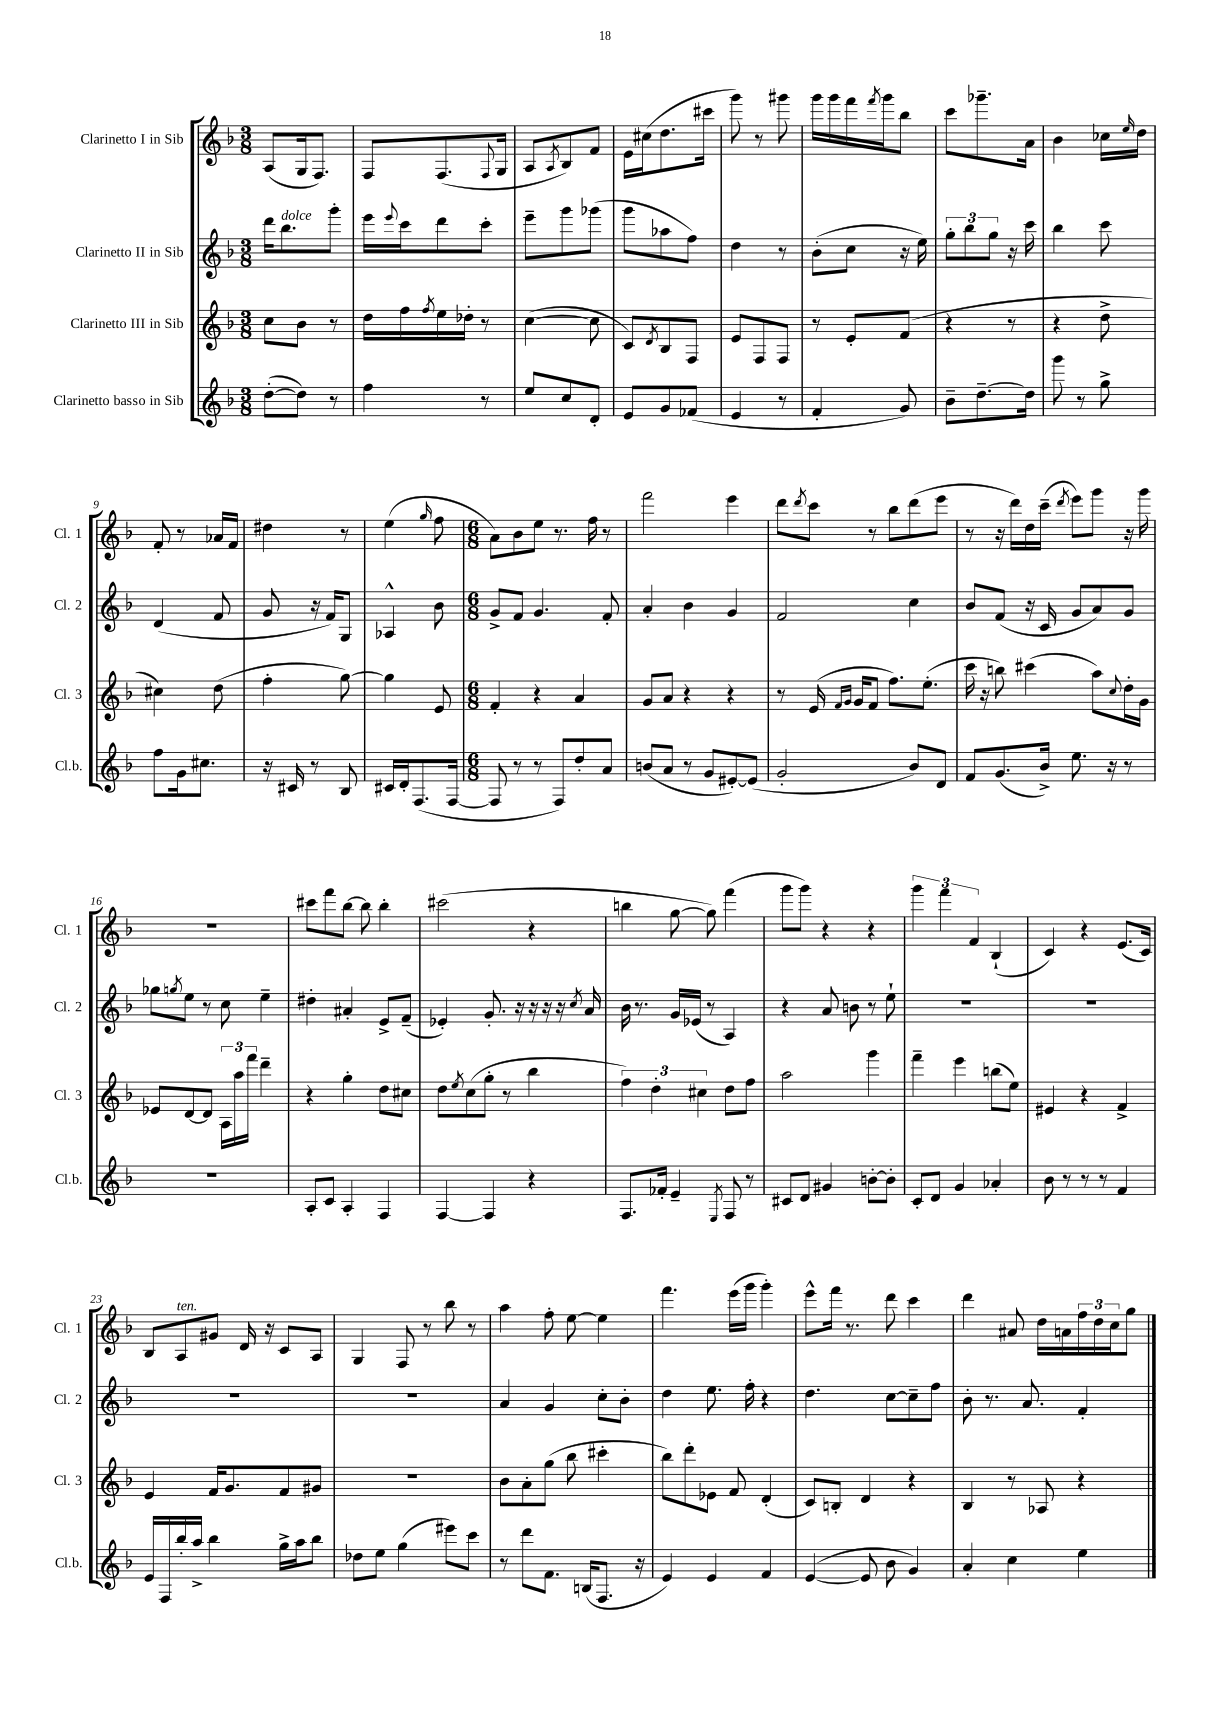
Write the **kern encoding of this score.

**kern	**kern	**kern	**kern
*staff4	*staff3	*staff2	*staff1
*clefG2	*clefG2	*clefG2	*clefG2
*k[b-]	*k[b-]	*k[b-]	*k[b-]
*M3/8	*M3/8	*M3/8	*M3/8
([8dd'	8cc	16ddd	(8A
.	.	8.bb-	.
8dd])	8b-	.	16G
.	.	.	8.F)
8r	8r	8ggg'	.
=	=	=	=
4ff	16dd	16eee	8F
.	.	8qqeee	.
.	16ff	16ccc	.
.	8qff	.	.
.	16ee	8ddd	(8.F
.	16dd-'	.	.
8r	8r	8ccc'	.
.	.	.	8qqF
.	.	.	16G
=	=	=	=
8ee	([4cc	8eee~	8A
.	.	.	8qA
8cc	.	8ggg	8B-)
8d'	8cc]	(8ggg-	8f
=	=	=	=
8e	8c)	8ggg	16e
.	.	.	(16cc#
.	8qd	.	.
8g	8B-	8aa-	8.dd
(8f-	8F	8ff)	.
.	.	.	16ccc#
=	=	=	=
4e	8e	4dd	8ggg)
.	8F	.	8r
8r	8F	8r	8ggg#
=	=	=	=
4f'	8r	(8b-'	16ggg
.	.	.	16ggg
.	8e'	8cc	16fff
.	.	.	8qfff
.	.	.	16ggg
8g)	(8f	16r	8bb-
.	.	16ee)	.
=	=	=	=
8b-~	4r	12gg'	8ccc
.	.	12bb-	.
[8.dd~	.	.	8.ggg-~
.	.	12gg	.
.	8r	16r	.
16dd]	.	16ccc	16a
=	=	=	=
8ggg	4r	4bb-	4b-
8r	.	.	.
8gg^	8dd^	8ccc	16cc-
.	.	.	16qqee
.	.	.	16dd
=	=	=	=
8ff	4cc#)	(4d	8f'
16g	.	.	8r
8.cc#	.	.	.
.	(8dd	8f	16a-
.	.	.	16f
=	=	=	=
16r	4ff'	8g	4dd#
16c#	.	.	.
8r	.	16r	.
.	.	16f)	.
8B-	[8gg)	8G	8r
=	=	=	=
16c#	4gg]	4A-^^	(4ee
16d'	.	.	.
(8.F	.	.	.
.	.	.	16qqgg
.	8e	8b-	8ff
[16F	.	.	.
=	=	=	=
*M6/8	*M6/8	*M6/8	*M6/8
8F]	4f'	8g^	8a)
8r	.	8f	8b-
8r	4r	4.g	8ee
8F)	.	.	8.r
8dd'	4a	.	.
.	.	.	16ff
8a	.	8f'	8r
=	=	=	=
(8b	8g	4a'	2fff
8a	8a	.	.
8r	4r	4b-	.
8g	.	.	.
[8e#')	4r	4g	4eee
(8e#]	.	.	.
=	=	=	=
2g'	8r	2f	8ddd
.	.	.	8qddd
.	(16e	.	8ccc
.	16qqf	.	.
.	16qqg	.	.
.	16g	.	.
.	8f	.	8r
.	8.ff)	.	8bb-
8b-)	.	4cc	(8ddd
.	(8.ee'	.	.
8d	.	.	8eee
=	=	=	=
8f	16ccc	8b-	8r
.	16r	.	.
(8.g	8bb)	(8f	16r
.	.	.	16ddd)
.	(4ccc#	16r	16dd
16b-^)	.	16c	(16ccc~
.	.	.	8qddd
8.ee	.	8g	8eee)
.	8aa)	8a)	8ggg
16r	.	.	.
.	8qqcc	.	.
8r	16dd'	8g	16r
.	16g	.	16ggg
=	=	=	=
2.r	8e-	8gg-	2.r
.	.	8qgg	.
.	[8d	8ee	.
.	8d]	8r	.
.	24A	8cc	.
.	24aa	.	.
.	24fff	.	.
.	4ddd~	4ee~	.
=	=	=	=
8A'	4r	4dd#'	8ccc#
8c	.	.	8fff
4A'	4gg'	4a#'	[8bb-
.	.	.	8bb-]
4F	8dd	8e^	4bb-'
.	8cc#	(8f~	.
=	=	=	=
[4F	8dd	4e-')	(2ccc#
.	8qee	.	.
.	(8cc	.	.
4F]	8gg'	8.g'	.
.	8r	.	.
.	.	16r	.
4r	4bb-	16r	4r
.	.	16r	.
.	.	16r	.
.	.	8qcc	.
.	.	16a	.
=	=	=	=
8.F	6ff)	16b-	4bb
.	.	8.r	.
.	6dd'	.	.
16f-'	.	.	.
4e~	.	16g	[8gg
.	.	(16e-	.
.	6cc#	.	.
.	.	8r	8gg])
8qE	.	.	.
8F	8dd	4A)	(4fff
8r	8ff	.	.
=	=	=	=
8c#	2aa	4r	8ggg
8d	.	.	8ggg)
4g#	.	8a	4r
.	.	8b	.
[8b'	4ggg	8r	4r
8b']	.	8ee`	.
=	=	=	=
8c'	4fff~	2.r	6ggg
8d	.	.	.
.	.	.	6fff
4g	4eee	.	.
.	.	.	6f
4a-'	(8bb	.	(4B-`
.	8ee)	.	.
=	=	=	=
8b-	4e#	2.r	4c)
8r	.	.	.
8r	4r	.	4r
8r	.	.	.
4f	4f^	.	(8.e
.	.	.	16c)
=	=	=	=
16e	4e	2.r	8B-
16F	.	.	.
16bb-'	.	.	8A
16aa^	.	.	.
4bb-	16f	.	8g#
.	8.g	.	.
.	.	.	16d
.	.	.	16r
16gg^	8f	.	8c
16aa	.	.	.
8bb-	8g#	.	8A
=	=	=	=
8dd-	2.r	2.r	4G
8ee	.	.	.
(4gg	.	.	8F
.	.	.	8r
8eee#)	.	.	8bb-
8ccc	.	.	8r
=	=	=	=
8r	8b-	4a	4aa
8ddd	8a'	.	.
8.f	(8gg	4g	8ff'
.	8bb-	.	[8ee
(16B	.	.	.
8.F	4ccc#'	8cc'	4ee]
.	.	8b-'	.
16r	.	.	.
=	=	=	=
4e)	8bb-)	4dd	4.fff
.	8ddd'	.	.
4e	8e-	8.ee	.
.	8f	.	(16eee
.	.	16ff'	16ggg
4f	(4d'	4r	4ggg')
=	=	=	=
([4e	8c)	4.dd	8eee^^
.	8B'	.	16fff
.	.	.	8.r
8e]	4d	.	.
8b-	.	[8cc	8ddd
4g)	4r	8cc~]	4ccc
.	.	8ff	.
=	=	=	=
4a'	4B-	8b-'	4ddd
.	.	8.r	.
4cc	8r	.	8a#
.	.	8.a	.
.	8A-	.	16dd
.	.	.	16a
4ee	4r	4f'	24ff
.	.	.	24dd
.	.	.	24cc
.	.	.	8gg
==	==	==	==
*-	*-	*-	*-
